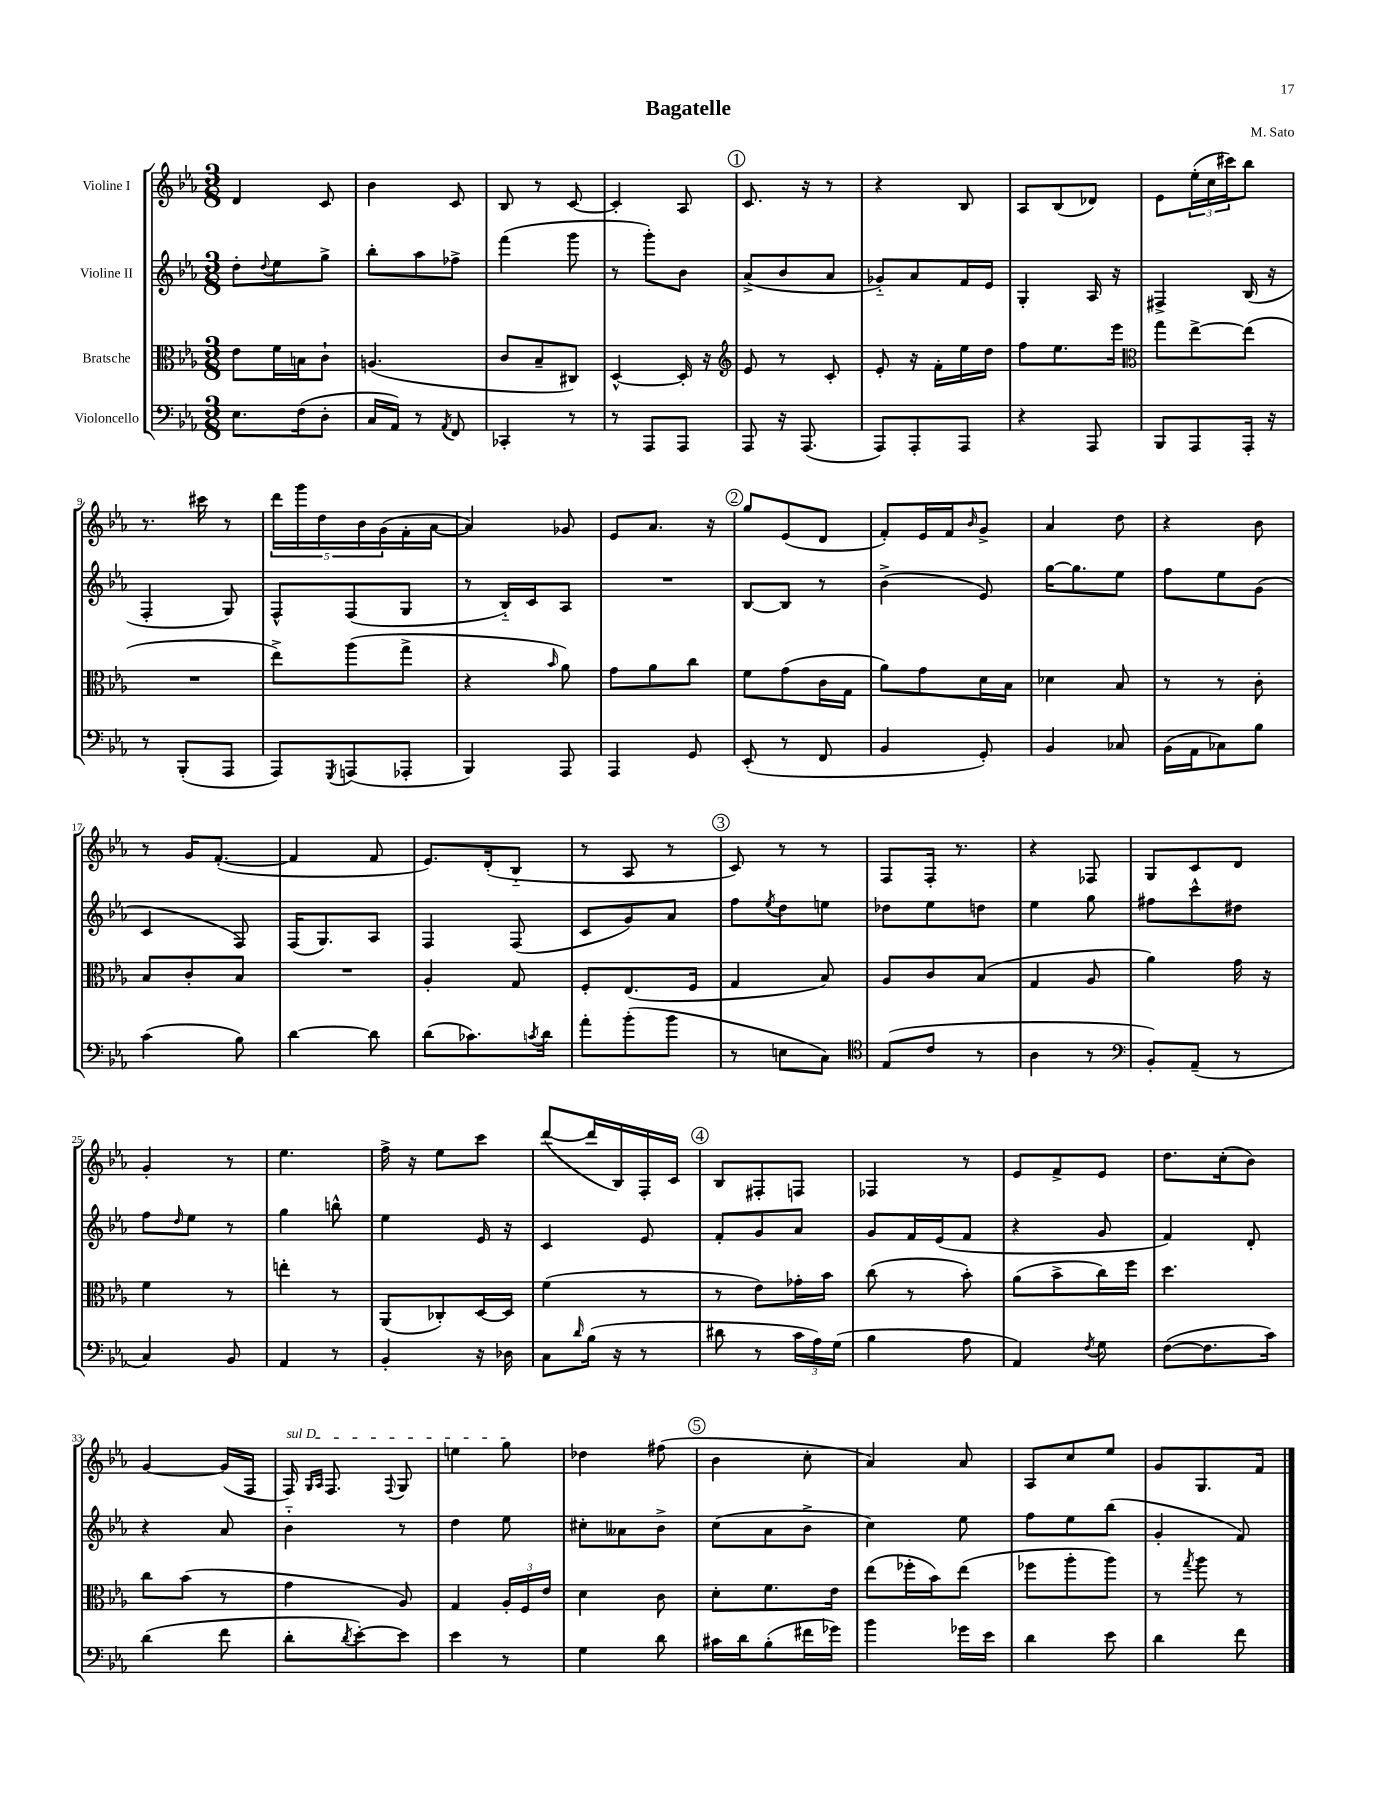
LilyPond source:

\header { title = "Bagatelle" composer = "M. Sato" }
<<
\new StaffGroup <<
\new Staff = "s0" \with { instrumentName = "Violine I" } {
    \clef treble \key ees \major \numericTimeSignature \time 3/8
    d'4 c'8 |
    bes'4 c'8 |
    bes8 r8 c'8~ |
    c'4-. aes8 |
    \mark \markup { \circle "1" } c'8. r16 r8 |
    r4 bes8 |
    aes8 bes8( des'8) |
    ees'8 \tuplet 3/2 { ees''16-.( c''16 cis'''16) } bes''8 |
    r8. cis'''16 r8 |
    \tuplet 5/4 { d'''16 g'''16 d''16 bes'16 g'16( } f'16-. aes'16~ |
    aes'4) ges'8 |
    ees'8 aes'8. r16 |
    \mark \markup { \circle "2" } g''8 ees'8( d'8 |
    f'8-.) ees'16 f'16 \grace { bes'16 } g'8-> |
    aes'4 d''8 |
    r4 bes'8 |
    r8 g'16 f'8.~-.( |
    f'4 f'8 |
    ees'8.) d'16-.( bes8-_ |
    r8 aes8 r8 |
    \mark \markup { \circle "3" } c'8) r8 r8 |
    f8 f16-. r8. |
    r4 fes8 |
    g8 c'8 d'8 |
    g'4-. r8 |
    ees''4. |
    f''16-> r16 ees''8 c'''8 |
    d'''8~( d'''16 bes16) f16-. c'16 |
    \mark \markup { \circle "4" } bes8 fis8-. f8 |
    fes4 r8 |
    ees'8 f'8-> ees'8 |
    d''8. c''16-.( bes'8) |
    g'4~ g'16( f16 |
    \once \override TextSpanner.bound-details.left.text = \markup { \italic "sul D" } f16\startTextSpan) \grace { g16 aes16 } f8. \appoggiatura { f8 } g8 |
    e''4 g''8\stopTextSpan |
    des''4 fis''8( |
    \mark \markup { \circle "5" } bes'4 c''8-. |
    aes'4) aes'8 |
    aes8 c''8 ees''8 |
    g'8 g8. f'16 \bar "|." |
}
\new Staff = "s1" \with { instrumentName = "Violine II" } {
    \clef treble \key ees \major \numericTimeSignature \time 3/8
    d''8-. \appoggiatura { d''8 } ees''8 g''8-> |
    bes''8-. aes''8 fes''8-> |
    f'''4( g'''8 |
    r8 g'''8-.) bes'8 |
    \mark \markup { \circle "1" } aes'8->( bes'8 aes'8 |
    ges'8-_) aes'8 f'16 ees'16 |
    g4-. aes16 r16 |
    fis4-> bes16( r16 |
    f4-. g8) |
    f8-^ f8( g8 |
    r8 bes16-_) c'16 aes8 |
    R4. |
    \mark \markup { \circle "2" } bes8~ bes8 r8 |
    bes'4->( ees'8) |
    g''16~ g''8. ees''8 |
    f''8 ees''8 g'8( |
    c'4 f8) |
    f16( g8.) aes8 |
    f4 f8( |
    c'8 g'8) aes'8 |
    \mark \markup { \circle "3" } f''8 \acciaccatura { ees''8 } d''8 e''8 |
    des''8 ees''8 d''8 |
    ees''4 g''8 |
    fis''8 c'''8-^ dis''8 |
    f''8 \grace { d''16 } ees''8 r8 |
    g''4 b''8-^ |
    ees''4 ees'16 r16 |
    c'4 ees'8 |
    \mark \markup { \circle "4" } f'8-. g'8 aes'8 |
    g'8 f'16 ees'16( f'8 |
    r4 g'8 |
    f'4) d'8-. |
    r4 aes'8 |
    bes'4-_ r8 |
    d''4 ees''8 |
    cis''8-. aeses'8 bes'8-> |
    \mark \markup { \circle "5" } c''8( aes'8 bes'8-> |
    c''4) ees''8 |
    f''8 ees''8 bes''8( |
    g'4-. f'8) \bar "|." |
}
\new Staff = "s2" \with { instrumentName = "Bratsche" } {
    \clef alto \key ees \major \numericTimeSignature \time 3/8
    ees'8 f'16 b16 c'8-! |
    a4.( |
    c'8 bes8-- cis8) |
    d4~-^ d16-. r16 |
    \mark \markup { \circle "1" } \clef treble ees'8 r8 c'8-. |
    ees'8-. r16 f'16-. ees''16 d''16 |
    f''8 ees''8. ees'''16 |
    \clef alto g''8 ees''8~-> ees''8( |
    R4. |
    ees''8->) aes''8( g''8-> |
    r4 \grace { bes'16 } aes'8) |
    g'8 aes'8 c''8 |
    \mark \markup { \circle "2" } f'8 g'8( c'16 g16 |
    aes'8) g'8 d'16 bes16 |
    des'4 bes8 |
    r8 r8 c'8-. |
    bes8 c'8-. bes8 |
    R4. |
    aes4-. g8 |
    f8-. ees8.( f16 |
    \mark \markup { \circle "3" } g4 bes8) |
    aes8 c'8 bes8( |
    g4 aes8 |
    aes'4) g'16 r16 |
    f'4 r8 |
    e''4-. r8 |
    aes,8( ces8-.) d16~ d16 |
    f'4( r8 |
    \mark \markup { \circle "4" } r8 ees'8) ges'16-. bes'16 |
    c''8( r8 bes'8-.) |
    aes'8( bes'8-> c''16) f''16 |
    d''4. |
    c''8 bes'8( r8 |
    g'4 aes8) |
    g4 \tuplet 3/2 { aes16-. f16 ees'16 } |
    d'4 c'8 |
    \mark \markup { \circle "5" } d'8-. f'8. ees'16 |
    ees''8( fes''16-. bes'16) ees''8( |
    fes''8 aes''8-. aes''8) |
    r8 \acciaccatura { g''8 } aes''8 r8 \bar "|." |
}
\new Staff = "s3" \with { instrumentName = "Violoncello" } {
    \clef bass \key ees \major \numericTimeSignature \time 3/8
    ees8. f16( d8-. |
    c16 aes,16) r8 \acciaccatura { aes,8 } f,8 |
    ces,4-. r8 |
    r8 aes,,8 aes,,8 |
    \mark \markup { \circle "1" } aes,,8 r16 aes,,8.( |
    aes,,8) aes,,8-. aes,,8 |
    r4 aes,,8 |
    bes,,8 aes,,8 aes,,16-. r16 |
    r8 bes,,8-.( aes,,8 |
    aes,,8) \acciaccatura { g,,8 } a,,8( aes,,8-. |
    bes,,4) aes,,8 |
    aes,,4 g,8 |
    \mark \markup { \circle "2" } ees,8-.( r8 f,8 |
    bes,4 g,8-.) |
    bes,4 ces8 |
    bes,16( aes,16 ces8) bes8 |
    c'4( bes8) |
    d'4~ d'8 |
    d'8( ces'8.) \acciaccatura { c'8 } d'16 |
    aes'8-. bes'8-.( bes'8 |
    \mark \markup { \circle "3" } r8 e8 c8) |
    \clef tenor ees8( c'8 r8 |
    aes4 r8 |
    \clef bass bes,8-.) aes,8--( r8 |
    c4) bes,8 |
    aes,4 r8 |
    bes,4-. r16 des16 |
    c8 \grace { d'16 } bes16( r16 r8 |
    \mark \markup { \circle "4" } dis'8 r8 \tuplet 3/2 { c'16 aes16) g16( } |
    bes4 aes8 |
    aes,4) \acciaccatura { f8 } g8 |
    f8~( f8. c'16) |
    d'4( f'8 |
    d'8-. \acciaccatura { d'8 } ees'8~-.) ees'8 |
    ees'4 r8 |
    g4 d'8 |
    \mark \markup { \circle "5" } cis'16 d'16 bes8-.( fis'16 ges'16) |
    bes'4 ges'16 ees'16 |
    d'4 ees'8 |
    d'4 f'8 \bar "|." |
}
>>
>>
